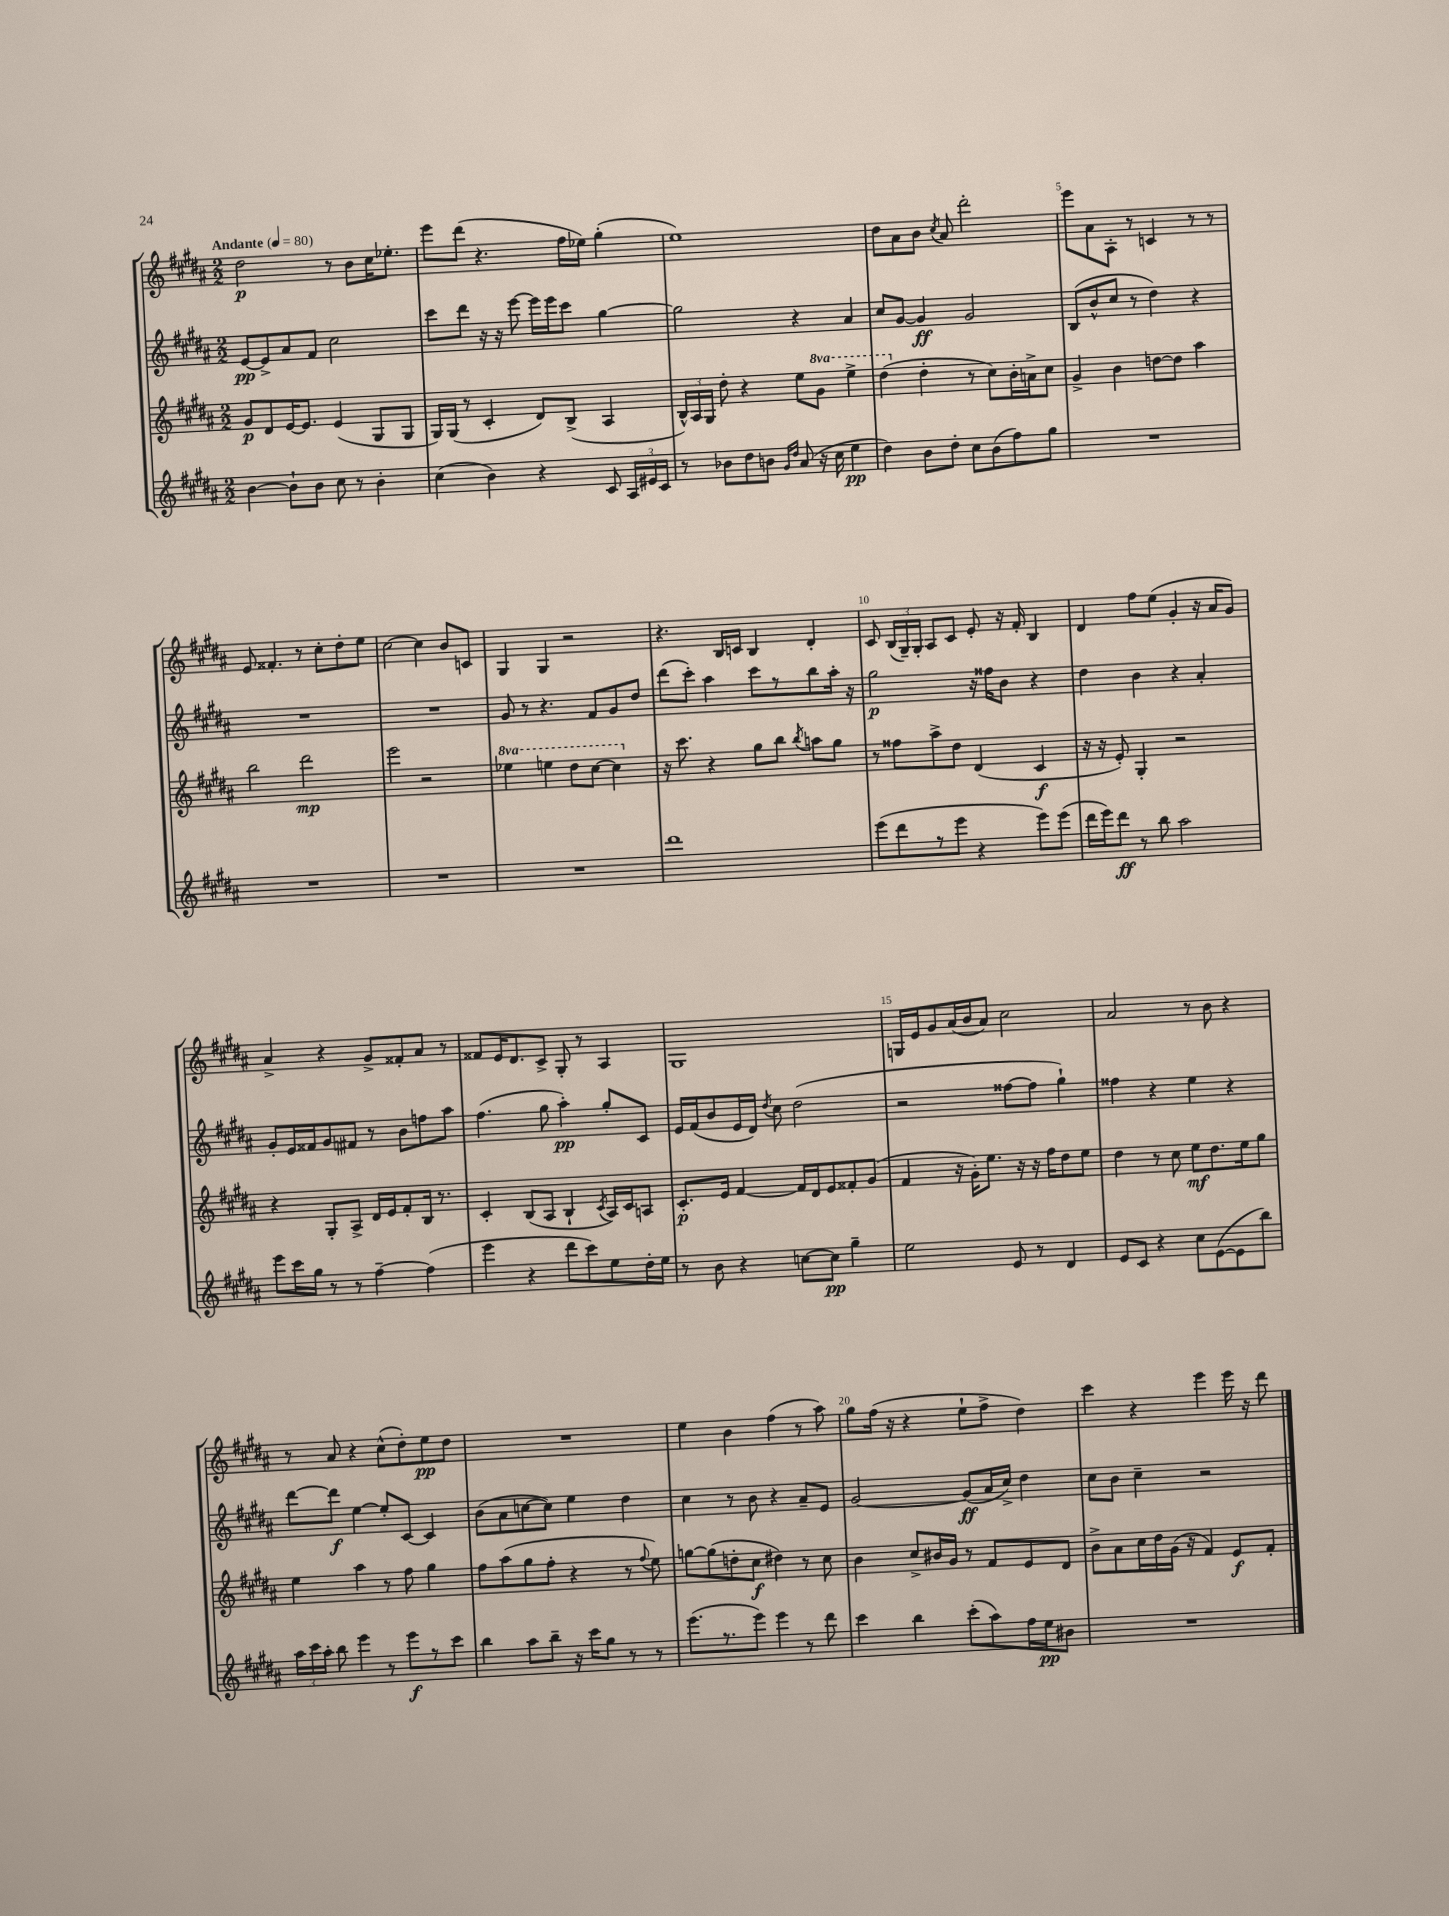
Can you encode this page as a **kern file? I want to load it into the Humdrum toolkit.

**kern	**kern	**kern	**kern
*staff4	*staff3	*staff2	*staff1
*clefG2	*clefG2	*clefG2	*clefG2
*k[f#c#g#d#a#]	*k[f#c#g#d#a#]	*k[f#c#g#d#a#]	*k[f#c#g#d#a#]
*M2/2	*M2/2	*M2/2	*M2/2
*MM80	*MM80	*MM80	*MM80
[4b\	8g#/L	[8e/L	2dd#\
.	8d#/	8e^/]	.
8b`\]L	[16e/K	8a#/	.
.	8.e/]J	.	.
8b\J	.	8f#/J	.
8cc#\	(4e/	2cc#\	8r
8r	.	.	8b\L
4b'\	8G#/L	.	16cc#\K
.	.	.	8.ee-'\J
.	8G#/J	.	.
=	=	=	=
(4cc#\	16G#/LL)	8ccc#\L	8eee\L
.	(16G#/JJ	.	.
.	8r	8ddd#\J	(8ddd#\J
4b\)	4c#'/	16r	4.r
.	.	16r	.
.	.	[8eee\	.
4r	8d#/L)	16eee\]LL	.
.	.	16eee\J	.
.	(8B^/J	8ccc#\J	16ff#\LL
.	.	.	16ee-\JJ)
8c#/	4A#/	[4gg#\	(4gg#'\
24A#/LL	.	.	.
24e#/	.	.	.
24c#/JJ	.	.	.
=	=	=	=
8r	24B^^/LL)	2gg#\]	1ee)
.	24A#/	.	.
.	24G#/JJ	.	.
8b-\L	8dd#'\	.	.
8dd#\	4r	.	.
8b\J	.	.	.
16qqg#/LL	.	.	.
16qqdd#/JJ	.	.	.
(8a#/	8ee\L	4r	.
16r	8gg#\J	.	.
16cc#\	.	.	.
4ee\	4eee^\	4a#/	.
=	=	=	=
4dd#\)	(4ddd#\	8cc#/L	8dd#\L
.	.	[8g#/J	8a#\
8b\L	4dd#'\	4g#/]	8b\J
.	.	.	8qcc#/
8dd#'\J	.	.	8a#/
8cc#\L	8r	2g#/	2ddd#'\
(8b\	8cc#\L)	.	.
8ff#\)	16b'\L	.	.
.	16a^\J	.	.
8gg#\J	8cc#\J	.	.
=	=	=	=
1r	4g#^/	(8B/L	8eee\L
.	.	8b^^/	8a#\
.	4b\	8cc#/J	8A#'\J
.	.	8r	8r
.	[8dd\L	4dd#\)	4c/
.	8dd\]J	.	.
.	4aa#\	4r	8r
.	.	.	8r
=	=	=	=
1r	2bb\	1r	8e/
.	.	.	4.f##'/
.	2ddd#\	.	8r
.	.	.	8cc#'\L
.	.	.	8dd#'\
.	.	.	8ee\J
=	=	=	=
1r	2eee\	1r	[2cc#\
.	2r	.	4cc#\]
.	.	.	8b/L
.	.	.	8c/J
=	=	=	=
1r	4eee-\	8g#/	4G#/
.	.	8r	.
.	4eee\	4.r	4G#/
.	8ddd#\L	.	2r
.	[8ccc#\J	8f#/L	.
.	4ccc#\]	8g#/	.
.	.	8dd#/J	.
=	=	=	=
1ddd#	16r	(8ddd#\L	4.r
.	8.ccc#\	.	.
.	.	8ccc#'\J)	.
.	4r	4aa#\	.
.	.	.	16B/LL
.	.	.	16c/JJ
.	8gg#\L	8ccc#\L	4B/
.	8bb\J	8r	.
.	8qbb/	.	.
.	8aa\L	8bb\	4d#'/
.	8gg#\J	16aa#'\Jk	.
.	.	16r	.
=	=	=	=
(8eee\L	8r	2gg#\	8c#/
8ddd#\	8ff##\L	.	(24B/LL
.	.	.	24G#~/)
.	.	.	24G#'/JJ
8r	8aa#^\	.	8A#/L
8eee\J	8dd#\J	.	8c#/J
4r	(4d#/	16r	8e'/
.	.	16ff##\LK	.
.	.	8b\J	16r
.	.	.	16f#'/
8eee\L)	4c#/	4r	4B/
(8eee\J	.	.	.
=	=	=	=
16ddd#\LL	16r	4dd#\	4d#/
16eee\J)	16r	.	.
8ddd#\J	8e'/)	.	.
8r	4G#'/	4b\	8ff#\L
8bb\	.	.	(8ee\J
2aa#\	2r	4r	4g#'/
.	.	4a#'/	16r
.	.	.	16a#/LK
.	.	.	8g#/J)
=	=	=	=
8eee\L	4r	8g#'/L	4a#^/
16ccc#\L	.	16e/L	.
16gg#\JJ	.	16f##/J	.
8r	8G#'/L	8g#/	4r
8r	8A#^/J	8f#/J	.
[4ff#~\	16d#/LL	8r	8g#^/L
.	16e/J	.	.
.	8f#'/	8b\L	8f##'/
(4ff#\]	16B/Jk	8ff\	8a#/J
.	8.r	.	.
.	.	8aa#\J	8r
=	=	=	=
4eee\	4c#'/	(4.ff#\	8f##/L
.	.	.	16e/K
.	.	.	8.d#/
4r	(8B/L	.	.
.	8A#/J	8gg#\	8c#^/J
8ddd#\L	4B`/	4aa#'\)	8G#'/
8ccc#\)	.	.	8r
.	8qc#/	.	.
8ee\	16A#/LL)	8gg#'/L	4A#/
.	16c#/J	.	.
16dd#'\L	8A/J	8c#/J	.
16ee\JJ	.	.	.
=	=	=	=
8r	8.c#'/L	16e/LL	1G#
.	.	(16f#/J	.
8b\	.	8b/	.
.	16e/Jk	.	.
4r	[4f#/	16e/L	.
.	.	16d#/JJ)	.
.	.	8qdd#/	.
.	.	8cc#\	.
[8cc\L	16f#/]LL	(2dd#\	.
.	16d#/J	.	.
8cc\]J	8e/	.	.
4gg#~\	8f##'/	.	.
.	(8g#/J	.	.
=	=	=	=
2ee\	4f#/	2r	16G/LL
.	.	.	16e/J
.	.	.	8g#/
.	16r	.	(16a#/L
.	16g#'\LK)	.	16b/J
.	8.ee\J	.	8a#/J)
8e/	.	[8ff##\L	2cc#\
.	16r	.	.
8r	16r	8ff##\]J	.
.	16ff#\LK	.	.
4d#/	8dd#\	4gg#`\)	.
.	8ee\J	.	.
=	=	=	=
8e/L	4dd#\	4ff##\	2a#/
8c#/J	.	.	.
4r	8r	4r	.
.	8cc#\	.	.
8cc#\L	8ee\L	4ee\	8r
([8e\	8.dd#\	.	8b\
8e\]	.	4r	4r
.	16ee\k	.	.
8bb\J)	8gg#\J	.	.
=	=	=	=
24aa#\LL	4ee\	[8ddd#\L	8r
24ccc#\	.	.	.
24aa#'\JJ	.	.	.
8bb\	.	8ddd#\]J	8a#/
4eee\	4aa#\	[4ee\	4r
8r	8r	8ee'/]L	(8cc#^^\L
8eee\L	8ff#\	[8c#/J	8dd#'\)
8r	4gg#\	4c#/]	8ee\
8ccc#\J	.	.	8dd#\J
=	=	=	=
4bb\	8ff#\L	(8b\L	1r
.	(8aa#\	8a#\	.
8aa#\L	8gg#\	[8cc\	.
8bb~\J	8ff#'\J	8cc\]J)	.
16r	4r	4ee\	.
16ccc#\LK	.	.	.
8gg#\J	.	.	.
8r	8r	4dd#\	.
.	8qqff#/	.	.
8r	8ee\)	.	.
=	=	=	=
(8.eee\L	[8gg\L	4cc#\	4ee\
.	(8gg\]	.	.
8.r	.	.	.
.	8dd'\	8r	4b\
8eee\J)	8cc#\J	8b\	.
4eee\	4dd#\)	4r	(4ff#\
8r	8r	8a#~/L	8r
8ddd#\	8cc#\	8e/J	8aa#\)
=	=	=	=
4ccc#\	4b\	[2g#/	8gg#\L
.	.	.	(16ff#\Jk
.	.	.	16r
4bb\	8cc#^/L	.	4r
.	16b#/L	.	.
.	16g#/JJ	.	.
(8ccc#'\L	8r	(8g#/]L	8ee`\L
8aa#\)	8f#/L	16a#/L	8ff#^\J
.	.	16cc#^/JJ)	.
16ff#\L	8e/	4dd#\	4dd#\)
16ee\J	.	.	.
8b#\J	8d#/J	.	.
=	=	=	=
1r	8b^\L	8cc#\L	4ccc#\
.	8a#\	8b\J	.
.	16cc#\L	4cc#~\	4r
.	16dd#\	.	.
.	(16g#\JJ	.	.
.	16r	.	.
.	4f#/)	2r	4eee\
.	8e/L	.	16eee\
.	.	.	16r
.	8f#'/J	.	8ddd#\
==	==	==	==
*-	*-	*-	*-
